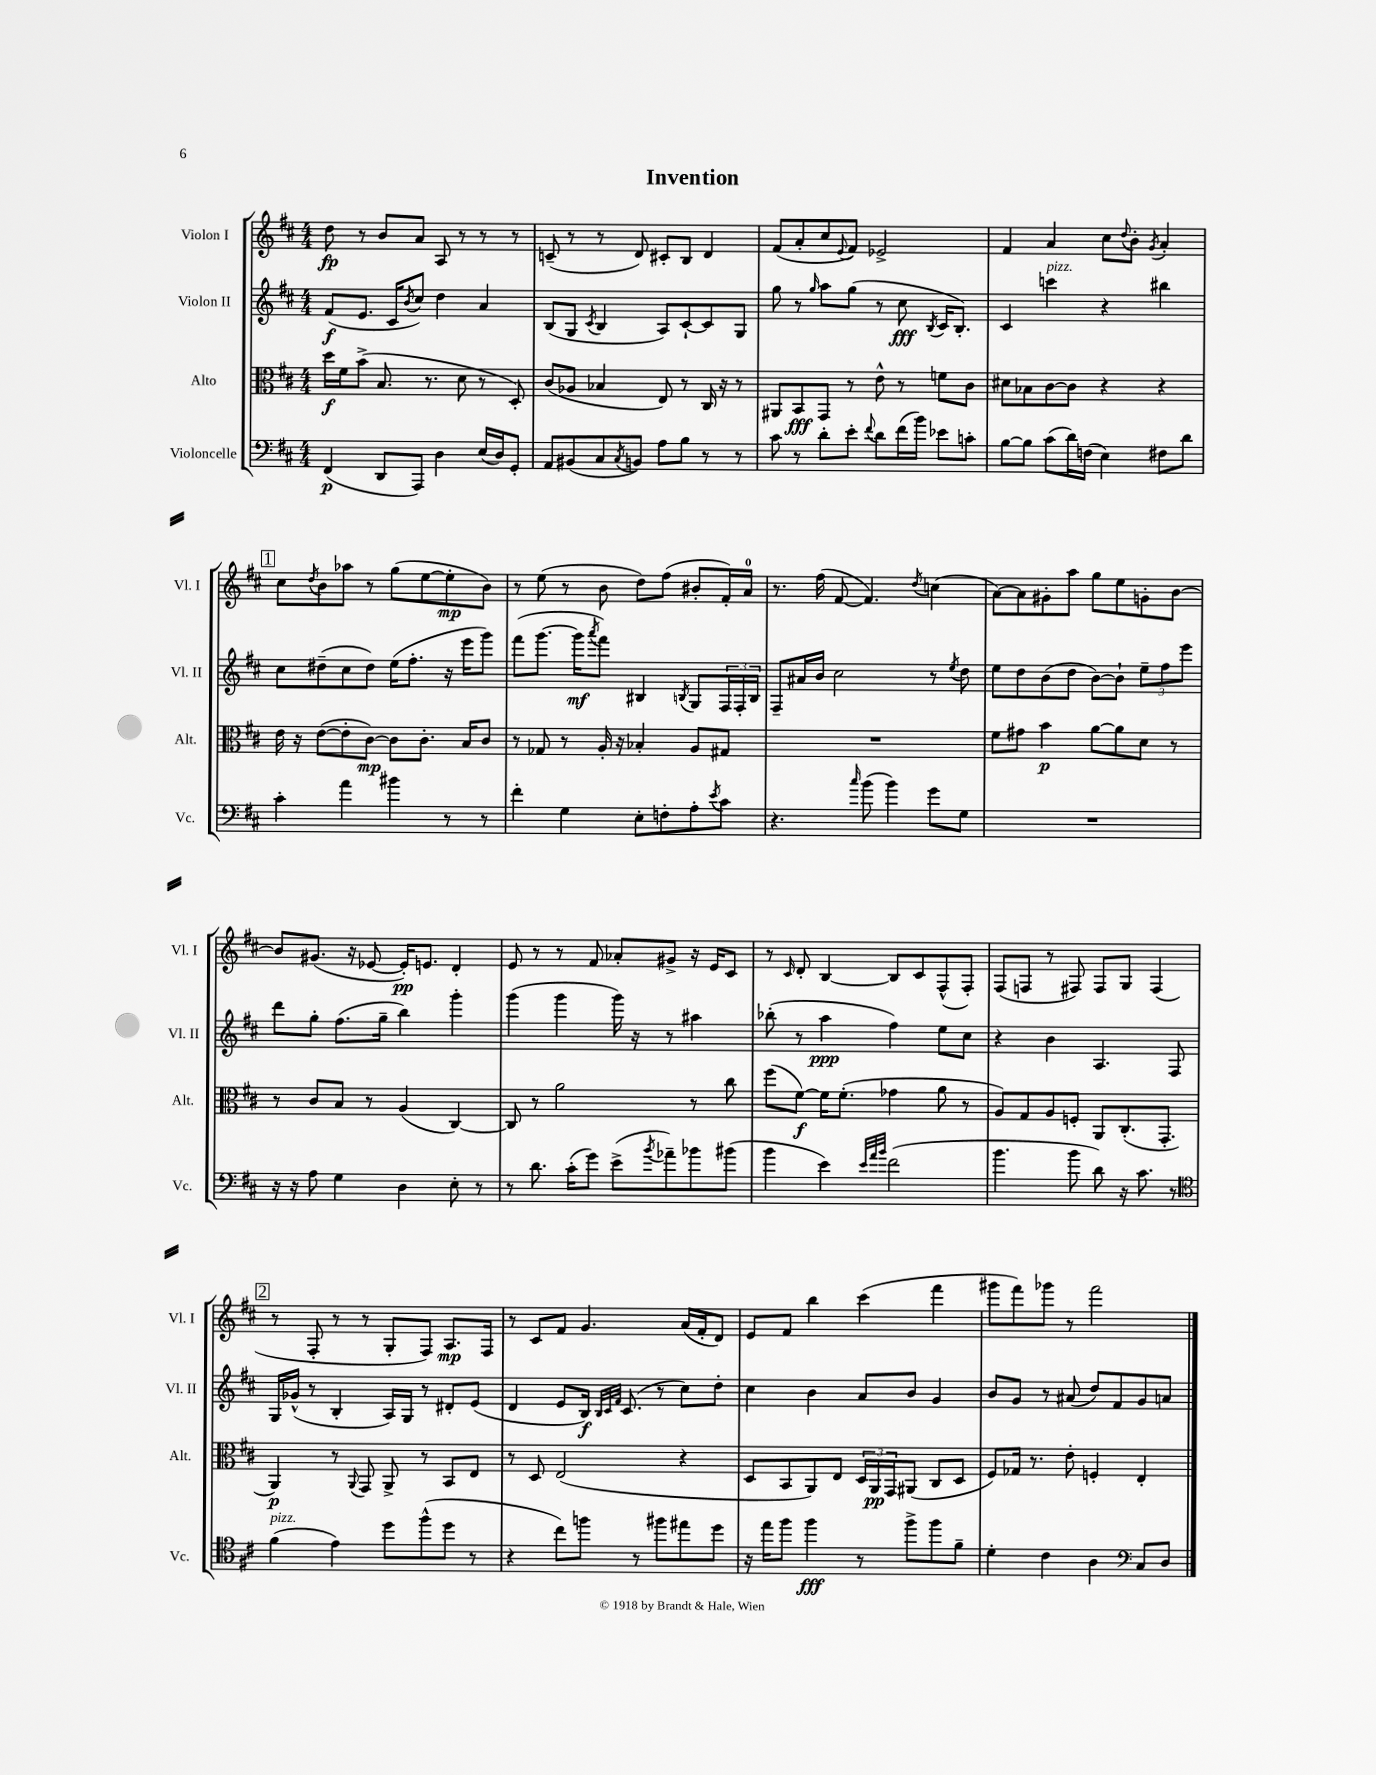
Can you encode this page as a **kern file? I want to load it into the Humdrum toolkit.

**kern	**kern	**kern	**kern
*staff4	*staff3	*staff2	*staff1
*clefF4	*clefC3	*clefG2	*clefG2
*k[f#c#]	*k[f#c#]	*k[f#c#]	*k[f#c#]
*M4/4	*M4/4	*M4/4	*M4/4
(4FF#/	16dd\LL	(8f#/L	8dd\
.	16f#\J	.	.
.	(8b^\J	8.e/J	8r
8DD/L	8.B/	.	8b/L
.	.	16c#/LK	.
.	.	8qb/	.
8AAA/J)	.	8cc#/J)	8a/J
.	8.r	.	.
4D\	.	4dd\	8A/
.	8d\	.	8r
(16E/LL	8r	4a/	8r
16D/J)	.	.	.
8GG'/J	8D'/)	.	8r
=	=	=	=
8AA/L	(8c#/L	(8B/L	(8c~/
(8BB#/	8A-/J	8G/J	8r
.	.	8qc#/	.
8C#/	4B-/	4B/	8r
8qC#/	.	.	.
8BB/J)	.	.	8d/)
8A\L	8E/)	8A/L)	8c#'/L
8B\J	8r	[8c#`/	8B/J
8r	16C#/	8c#/]	4d/
.	16r	.	.
8r	8r	8G/J	.
=	=	=	=
8c#\	8AA#/L	8gg\	(8f#/L
8r	8BB/	8r	8a'/
.	.	16qqgg/	.
8d'\L	8GG/J	8aa\L	8cc#/
.	.	.	8qqe/
8e'\J	8r	(8gg\J	8f#/J)
8qqf#/	.	.	.
8d\L	8e^^\	8r	2e-^/
(16f#\L	8r	8cc#\	.
16b\JJ)	.	.	.
.	.	8qB/	.
8e-\L	8f\L	16c#/LK	.
.	.	8.B'/J)	.
8c'\J	8c#\J	.	.
=	=	=	=
[8B\L	8d#\L	4c#/	4f#/
8B\]J	8B-\	.	.
(8c#\L	[8c#\	4ccc\	4a/
16d\L)	8c#\]J	.	.
(16F\JJ	.	.	.
4E\)	4r	4r	8cc#\L
.	.	.	8qqdd/
.	.	.	8b'\J
.	.	.	8qg/
8F#\L	4r	4bb#\	4a'/
8d\J	.	.	.
=	=	=	=
4c#'\	16e\	8cc#\L	8cc#\L
.	16r	.	.
.	.	.	8qdd/
.	([8e\L	(8dd#~\	8b\
4a\	8e'\]	8cc#\	8aa-\J
.	[8c#\J)	8dd#\J)	8r
4b#\	8c#\]L	(16ee\LK	(8gg\L
.	.	8.ff#'\J	.
.	8.c#'\J	.	[8ee\
8r	.	16r	8ee'\]
.	16B/LK	16eee\LK	.
8r	8c#/J	8ggg\J)	8b\J)
=	=	=	=
4f#'\	8r	(8fff#\L	8r
.	8G-/	[8.ggg\J	(8ee\
4G\	8r	.	8r
.	.	16ggg\]LK	.
.	.	8qaaa/	.
.	16A'/	8fff#\J)	8b\
.	16r	.	.
8E'\L	4B-'/	4B#/	8dd\L)
8F'\	.	.	(8ff#\J
.	.	8qB/	.
8A'\	8A/L	8G/L	8b#'/L
8qe/	.	.	.
8c#\J	8G#/J	24F#/L	16f#'/L)
.	.	24F#'/	.
.	.	.	16a/JJ
.	.	24B/JJ	.
=	=	=	=
4.r	1r	8F#~/L	8.r
.	.	16a#/L	.
.	.	16b/JJ	(16ff#\
.	.	2cc#\	[8f#/
16qqcc#/	.	.	.
(8b\	.	.	4.f#/])
4b\)	.	.	.
.	.	.	8qdd/
8g\L	.	8r	(4cc\
.	.	8qee/	.
8G\J	.	8dd\	.
=	=	=	=
1r	8f#\L	8ee\L	[8a\L)
.	8g#\J	8dd\	8a\]
.	4b\	(8b\	8g#'\
.	.	8dd\J	8aa\J
.	[8a\L	[8b\L)	8gg\L
.	8a\]	8b`\]J	8ee\
.	8d\J	12ee~\L	8g'\
.	.	12ff#\	.
.	8r	.	[8b\J
.	.	12eee\J	.
=	=	=	=
16r	8r	8ddd\L	8b/]L
16r	.	.	.
8A\	8c#/L	8gg'\J	(8.g#/J
4G\	8B/J	(8.ff#\L	.
.	.	.	16r
.	8r	.	[8e-/
.	.	16gg~\Jk	.
4D\	(4A/	4bb\)	16e-'/]LK)
.	.	.	8.e/J
8E'\	[4C#/)	4ggg'\	4d'/
8r	.	.	.
=	=	=	=
8r	8C#/]	(4ggg\	8e/
8.d\	8r	.	8r
.	2a\	4ggg\	8r
(16c#'\LK	.	.	.
8g\J)	.	.	8f#/
(8e^\L	.	16ggg\)	8a-'/L
.	.	16r	.
8qb/	.	.	.
8a-~\)	.	8r	8g#^/J
8b-\	8r	4aa#\	16r
.	.	.	16e/LK
(8b#\J	8cc#\	.	8c#/J
=	=	=	=
4b\	(8ff#\L	(8bb-'\	8r
.	.	.	16qqc#/
.	[8f#\J)	8r	8d'/
4e\)	16f#\]LK	4aa\	[4B/
.	(8.f#'\J	.	.
32qqe/LLL	.	.	.
32qqa/	.	.	.
32qqb/JJJ	.	.	.
(2f#\	4g-\	4ff#\)	8B/]L
.	.	.	8c#/
.	8a\	8ee\L	(8F#^^/
.	8r	8cc#\J	8F#'/J)
=	=	=	=
4.b\	8A/L)	4r	(8F#/L
.	8G/	.	8F/J
.	8A/	4b\	8r
8b\	8F'/J	.	8F#/)
8d\)	8AA/L	4.A/	8F#/L
16r	(8.C#'/	.	8G/J
8.c#\	.	.	.
.	.	.	(4F#/
.	8.GG'/J	.	.
8r	.	8F#/	.
=	=	=	=
*clefC4	*	*	*
(4f#\	4AA/)	16G/LL	8r
.	.	(16g-^^/JJ	.
.	.	8r	8F#'/
4e\)	8r	4B'/	8r
.	8qqAA/	.	.
.	8GG/	.	8r
8dd\L	8AA^/	16A/LL)	8G'/L
.	.	16G/JJ	.
(8ff#^^\	8r	8r	8F#/J)
8dd\J	8BB/L	8d#'/L	8.A/L
8r	8E/J	(8e/J	.
.	.	.	16F#/Jk
=	=	=	=
4r	8r	4d/	8r
.	8D/	.	8c#/L
8cc#\L)	(2E/	8e/L	8f#/J
8ff\J	.	16B/Jk)	4.g/
.	.	32qqB/LLL	.
.	.	32qqc#/	.
.	.	32qqf#/JJJ	.
.	.	(8.c#/	.
8r	.	.	.
8ff#\L	.	8r	.
8ee#\	4r	8cc#\L)	(16a/LL
.	.	.	16f#'/J
8dd\J	.	8dd'\J	8d/J)
=	=	=	=
16r	8D/L	4cc#\	8e/L
16ee\LK	.	.	.
8ff#\J	8BB/	.	8f#/J
4ff#\	8AA/)	4b\	4bb\
.	8E/J	.	.
8r	24D/LL	8a/L	(4ccc#\
.	24AA/	.	.
.	24GG/J	.	.
8ff#^\L	(8AA#/J	8b/J	.
8ff#\	8C#/L	4g/	4fff#\
8f#~\J	8D/J	.	.
=	=	=	=
4d'\	8F#/L)	8b/L	8ggg#\L
.	16G-/Jk	8g/J	8fff#\)
.	8.r	.	.
4c#\	.	8r	8ggg-\J
.	8e'\	(8a#/	8r
4A\	4F'/	8dd/L)	2fff#\
.	.	8f#/	.
*clefF4	*	*	*
8C#/L	4E'/	8g/	.
8D/J	.	8a/J	.
==	==	==	==
*-	*-	*-	*-
